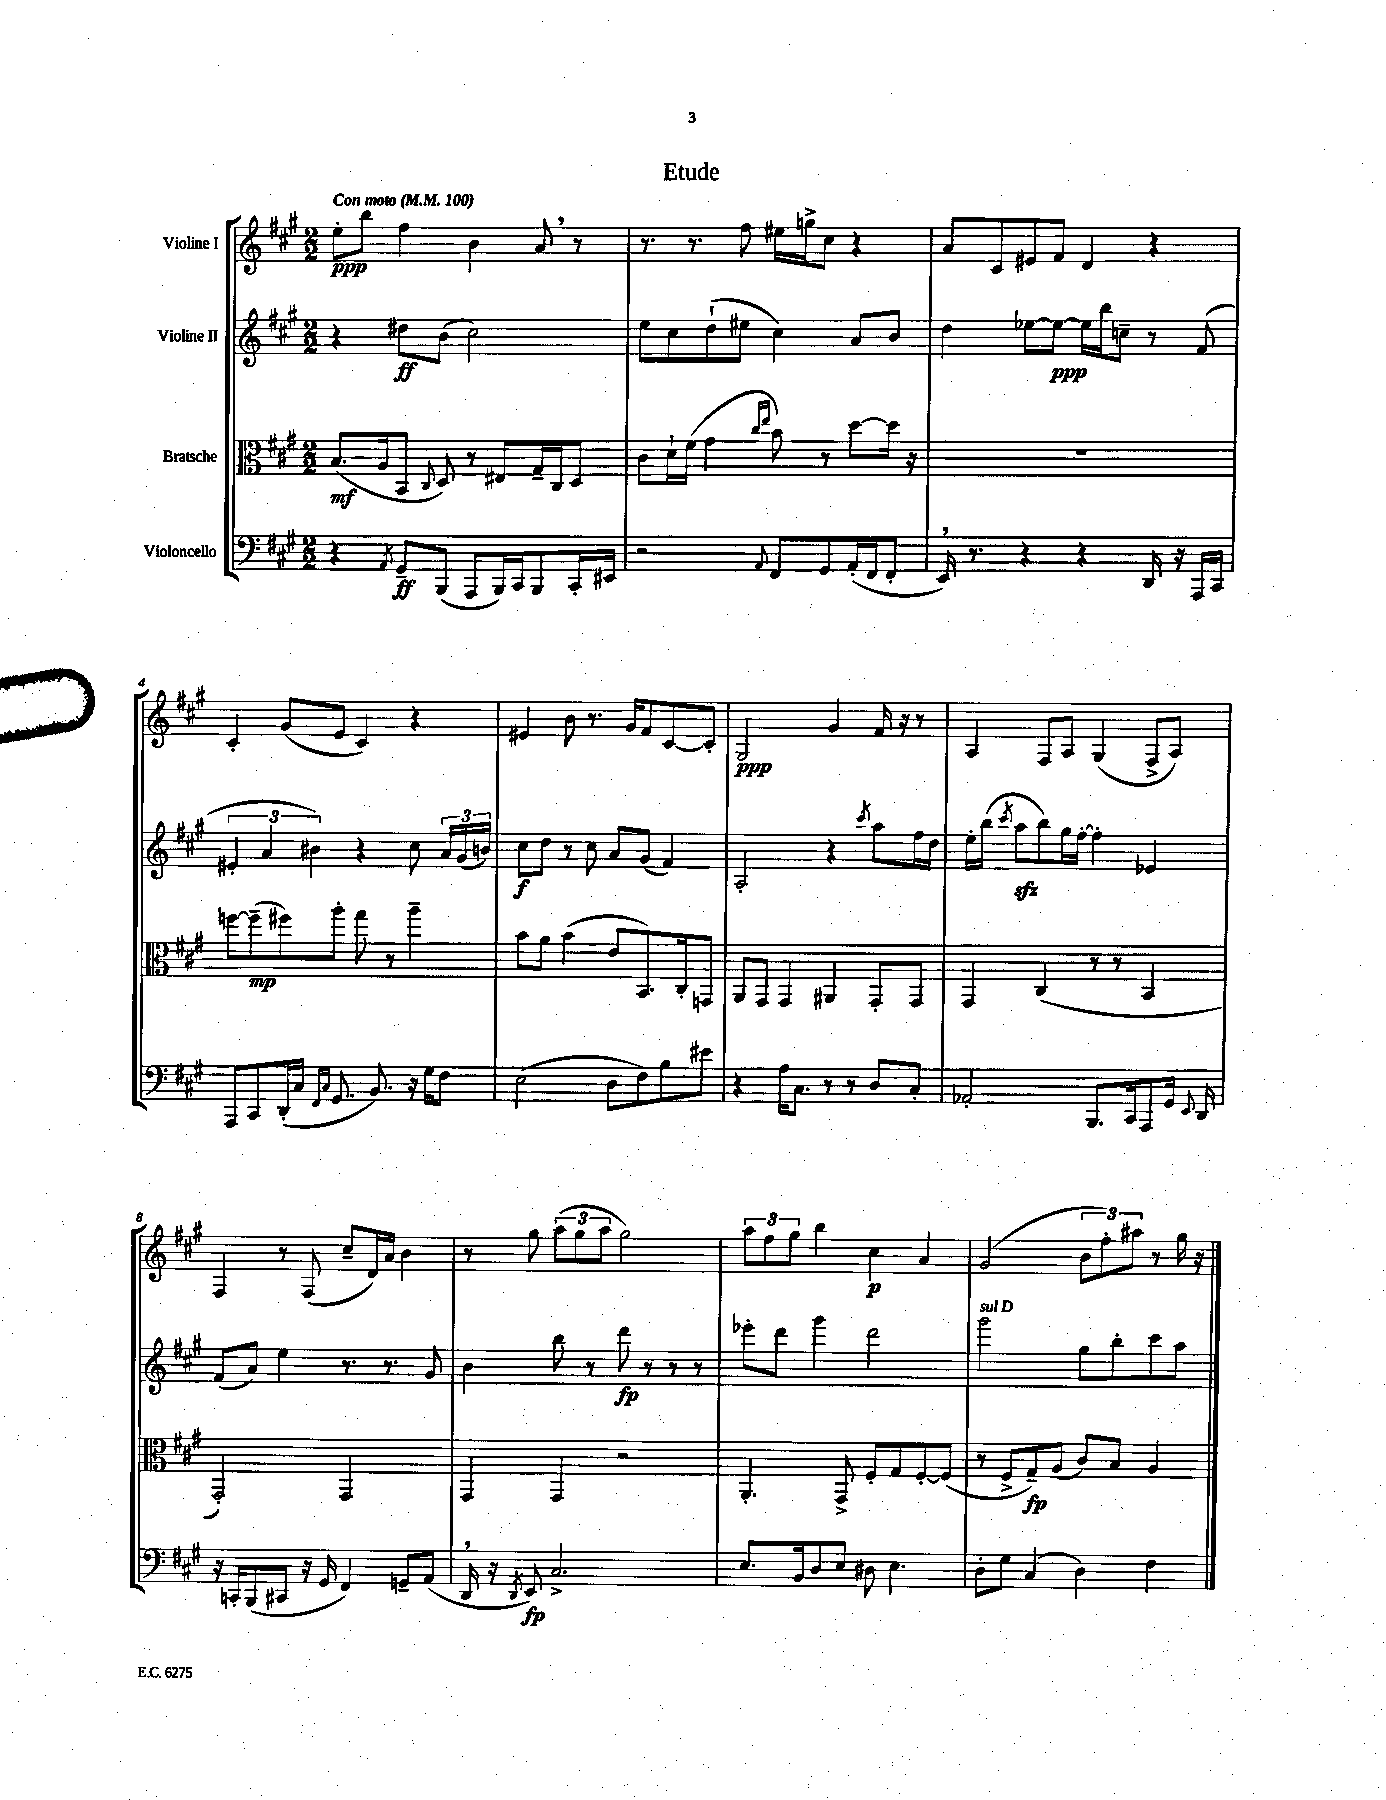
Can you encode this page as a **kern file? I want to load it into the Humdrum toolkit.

**kern	**kern	**kern	**kern
*staff4	*staff3	*staff2	*staff1
*clefF4	*clefC3	*clefG2	*clefG2
*k[f#c#g#]	*k[f#c#g#]	*k[f#c#g#]	*k[f#c#g#]
*M2/2	*M2/2	*M2/2	*M2/2
*MM100	*MM100	*MM100	*MM100
4r	(8.B	4r	8ee'
.	.	.	8bb
.	16A	.	.
8qAA	.	.	.
8GG#~	8BB	8dd#	4ff#
.	8qqC#	.	.
(8BBB	8D)	(8b	.
8AAA	8r	2cc#)	4b
16BBB)	8E#	.	.
16CC#	.	.	.
8BBB	16G#~	.	8a
.	16C#	.	.
16CC#'	8D	.	8r
16EE#	.	.	.
=	=	=	=
2r	8c#	8ee	8.r
.	16d`	8cc#	.
.	(16f#	.	8.r
.	4g#	(8dd`	.
.	.	8ee#	8ff#
.	16qqcc#	.	.
8qqAA	16qqee	.	.
8FF#	8b)	4cc#)	16ee#
.	.	.	16gg^
8GG#	8r	.	8cc#
(16AA'	[8dd	8a	4r
16FF#	.	.	.
8FF#'	16dd]	8b	.
.	16r	.	.
=	=	=	=
16EE)	1r	4dd	8a
8.r	.	.	.
.	.	.	8c#
4r	.	[8ee-	8e#
.	.	8ee-_	8f#
4r	.	16ee-]	4d
.	.	16bb	.
.	.	8cc~	.
16DD	.	8r	4r
16r	.	.	.
16AAA	.	(8f#	.
16CC#	.	.	.
=	=	=	=
8AAA	[8ff	6e#'	4c#'
8CC#	(8ff~]	.	.
.	.	6a	.
(16DD'	8ff#)	.	(8g#
16C#	.	.	.
.	.	6b#)	.
16qqFF#	.	.	.
16qqC#	.	.	.
8.GG#	8aa'	.	8e
.	8gg#	4r	4c#)
8.BB)	.	.	.
.	8r	.	.
16r	4aa~	8cc#	4r
16G#	.	.	.
8F#	.	24a	.
.	.	(24g#	.
.	.	24b)	.
=	=	=	=
(2E	8b	8cc#	4e#
.	8a	8dd	.
.	(4b	8r	8b
.	.	8cc#	8.r
8D	8e	8a	.
.	.	.	16g#
8F#)	8.BB)	(8g#	8f#
8B	.	4f#)	[8c#
.	16C#'	.	.
8e#	8GG	.	8c#']
=	=	=	=
4r	8AA	2A'	2G#
.	8GG#	.	.
16A	4GG#	.	.
8.C#	.	.	.
8r	4AA#	4r	4g#
8r	.	.	.
.	.	8qccc#	.
8D	8GG#'	8aa	16f#
.	.	.	16r
8C#'	8GG#	16ff#	8r
.	.	16dd	.
=	=	=	=
2AA-'	4GG#	16ee'	4A
.	.	(16bb	.
.	.	8qccc#	.
.	.	8aa	.
.	(4C#	8bb)	8F#
.	.	16gg#	8A
.	.	[16ff#'	.
8.BBB	8r	4ff#']	(4G#
.	8r	.	.
16CC#	.	.	.
8AAA	4BB	4e-	8F#^
16GG#	.	.	8A)
8qqEE	.	.	.
16DD	.	.	.
=	=	=	=
16r	2GG#')	(8f#	4F#
16CC'	.	.	.
(8BBB	.	8a)	.
8CC#	.	4ee	8r
16r	.	.	(8F#
16GG#	.	.	.
4FF#)	2GG#	8.r	8cc#~
.	.	.	16d)
.	.	8.r	16a
8GG~	.	.	4b
(8AA	.	8g#	.
=	=	=	=
16DD	4GG#	4b	8r
16r	.	.	.
8qDD	.	.	.
8EE)	.	.	8gg#
2.C#^	4GG#	8bb	(12aa
.	.	.	12gg#
.	.	8r	.
.	.	.	12aa
.	2r	8ddd	2gg#)
.	.	8r	.
.	.	8r	.
.	.	8r	.
=	=	=	=
8.E	4.AA'	8eee-'	12aa
.	.	.	12ff#
.	.	8ddd	.
.	.	.	12gg#
16BB	.	.	.
8D	.	4ggg#	4bb
8E	8GG#^	.	.
8D#	8F#'	2ddd	4cc#
4.E	8G#	.	.
.	[8F#'	.	4a
.	(8F#]	.	.
=	=	=	=
8D'	8r	2ggg#	(2g#
8G#	8F#^	.	.
(4C#	8G#~)	.	.
.	(8A	.	.
4D)	8c#)	8gg#	12b
.	.	.	12ff#')
.	8B	8bb'	.
.	.	.	12aa#
4F#	4A	8ccc#	8r
.	.	8aa	16gg#
.	.	.	16r
==	==	==	==
*-	*-	*-	*-
